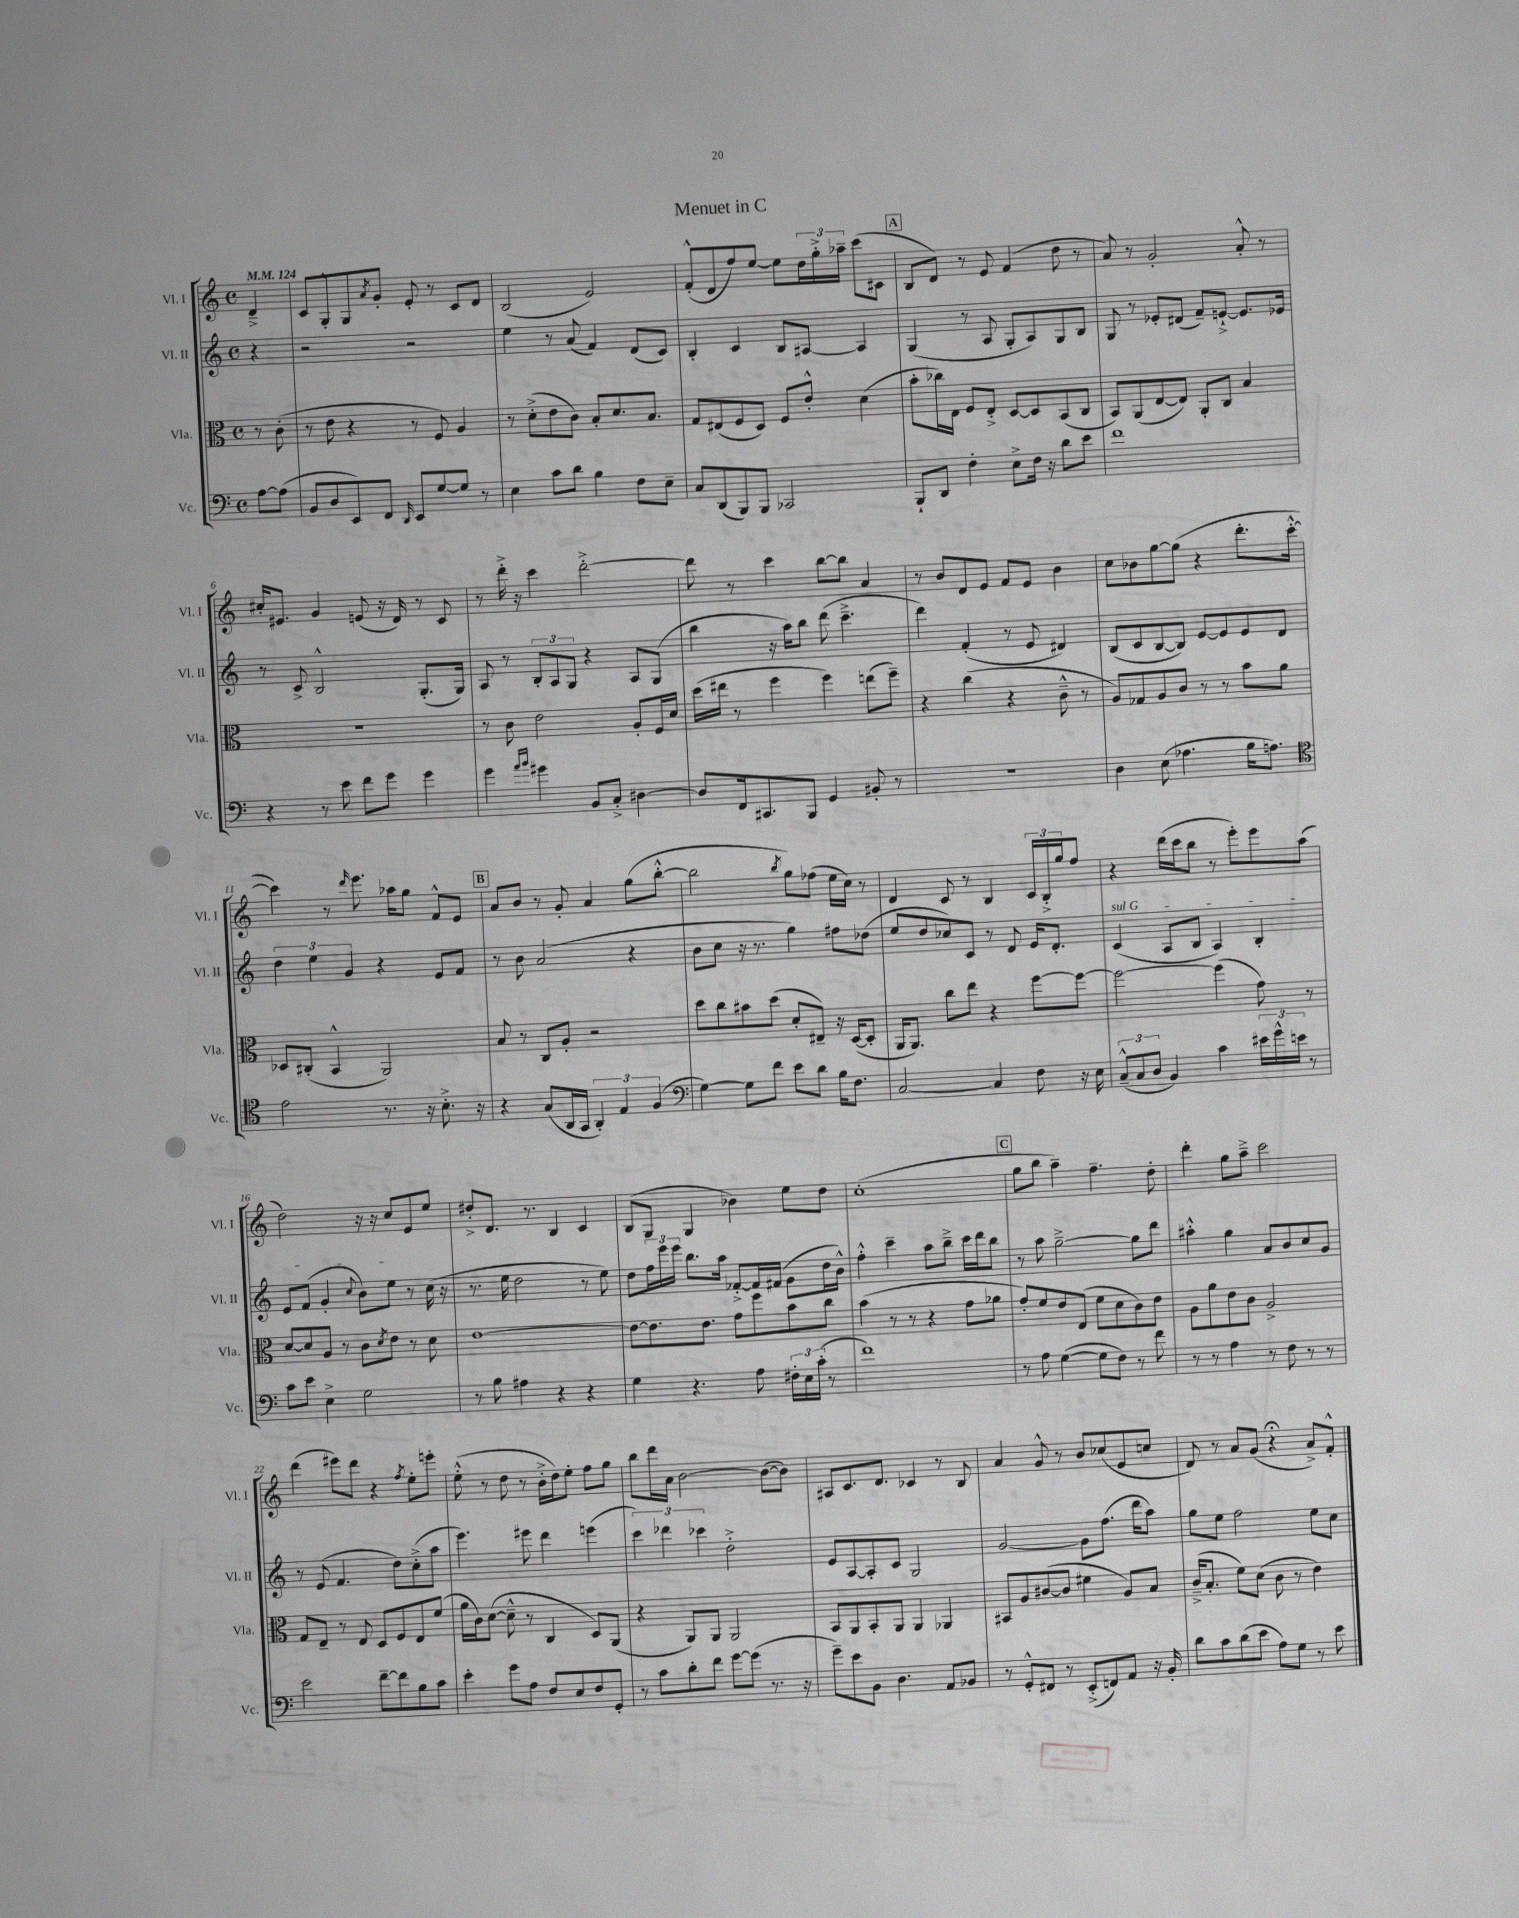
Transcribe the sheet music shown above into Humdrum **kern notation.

**kern	**kern	**kern	**kern
*staff4	*staff3	*staff2	*staff1
*clefF4	*clefC3	*clefG2	*clefG2
*k[]	*k[]	*k[]	*k[]
*M4/4	*M4/4	*M4/4	*M4/4
*met(c)	*met(c)	*met(c)	*met(c)
*MM124	*MM124	*MM124	*MM124
[8A	8r	4r	4d~^
(8A]	(8c'	.	.
=	=	=	=
8BB	8r	2r	8c
8D	8e	.	8G'^^
8EE)	4r	.	8G
.	.	.	8qa
8FF	.	.	8g'
16qqDD	.	.	.
8EE	8r	2r	8e'
[8G	8F)	.	8r
8G]	4A	.	8c
8r	.	.	8d
=	=	=	=
4E	8r	4ee	(2B
.	(8d'^	.	.
8c	8e	8r	.
8d	8c)	(8a	.
4B	8B'	4f)	2e)
.	8.d	.	.
8F	.	(8d	.
.	8.B	.	.
8E~	.	8c)	.
=	=	=	=
8C	8G	4B'	(8f'^^
(8DD	(8E#	.	8d
8BBB)	8F	4c	8ff)
8BBB	8D)	.	[8ee
2CC-	8F	8B	8ee]
.	8e'^^	[8A#	24dd
.	.	.	24gg'^
.	.	.	24aa-~
.	(4d	4A#]	(8ccc
.	.	.	8c#
=	=	=	=
8BBB`	8b'	(4G	8B
8DD	16cc-)	.	8d)
.	16E	.	.
4F'	8F	8r	8r
.	8E'^	8A	8e
8E^	[8D	8G'	(4f
16F	8D]	8A)	.
16r	.	.	.
8d	(8BB	8G	8dd
8e	8C	8B	8r
=	=	=	=
1f	8BB)	8G	8a)
.	(8AA	8r	8r
.	[8E	8e-'	2g'
.	8E])	(8d#	.
.	8AA'	8f~)	.
.	8C	[8e`^	.
.	4B	8.e]	8a'^^
.	.	.	8r
.	.	16e-	.
=	=	=	=
4r	1r	8r	16cc#'
.	.	.	8.e#
.	.	8c^	.
8r	.	2B^^	4g
8e	.	.	.
8f	.	.	(8e
8g	.	.	16r
.	.	.	16d)
4g	.	(8.G'	8r
.	.	.	8c
.	.	16G)	.
=	=	=	=
4g	8r	8A	8r
.	8c	8r	16ddd'^
.	.	.	16r
16qqa	.	.	.
16qqb	.	.	.
4g#	2e	12B'	4ccc
.	.	12A	.
.	.	12G	.
8BB	.	4r	[2ddd'^
8C'^	.	.	.
[4D#	8A'	8A	.
.	16F	(8G	.
.	16d	.	.
=	=	=	=
8D#]	(16dd	4bb	8ddd]
.	16ee#	.	.
16FF	8r	.	8r
8.CC#	.	.	.
.	4ff	16r	4ccc
.	.	16aa)	.
8BBB	.	8bb	.
4GG	4ff)	(8ddd	[8bb
.	.	4.ccc~^	8bb]
8BB#'	(8ee	.	4a
8r	8ff~)	.	.
=	=	=	=
1r	4r	4ddd)	8r
.	.	.	8b
.	(4cc	(4f'	8d
.	.	.	8e
.	4r	8r	8f
.	.	8e	8e
.	8c~^^	4d#)	4b
.	8r	.	.
=	=	=	=
4D	8A)	(8B	8cc
.	8G-	8c	8b-
(8E	8A	[8B	[8gg
4.A-	8c	8B])	(8gg]
.	8r	[8e	4r
.	8r	8e]	.
16B	8b	8e	8.ddd'
8.A)	.	.	.
.	8a	8d	.
.	.	.	[16ccc'^^
=	=	=	=
*clefC4	*	*	*
2e	8D-	6dd	4ccc])
.	(8C#'	.	.
.	.	6ee	.
.	4BB^^	.	8r
.	.	6g	.
.	.	.	16qqddd
.	.	.	8.eee
8.r	2AA)	4r	.
.	.	.	16aa-
.	.	.	8gg
16r	.	.	.
8.B'^	.	8e	8f^^
.	.	8f	8e
16r	.	.	.
=	=	=	=
4r	8B	8r	8a
.	8r	8b	8b
(8G	8C	(2a	8r
16AA	8A'	.	8g'
16GG	.	.	.
6AA')	2r	.	4a
6E	.	.	.
.	.	4r	(8gg
(6F	.	.	.
.	.	.	[8bb'^^
=	=	=	=
*clefF4	*	*	*
[4G)	8dd	8b	2bb]
.	8cc	8cc	.
8G]	8b#	16r	.
.	.	8.r	.
8f	(8dd	.	.
.	.	.	8qbb
8e	8d'	4gg)	8gg)
8d	8E#~)	.	(8ff-
16B	16r	8ff#	16ee
8.F	([16D	.	16cc)
.	8D']	(8dd-	8r
=	=	=	=
[2C	16AA	8ee	4d
.	8.AA)	.	.
.	.	8dd	.
.	8cc	8cc-)	8c
.	8ee	8c	8r
4C]	4r	8r	4B
.	.	8d	.
8F	[8ff	16e	24c
.	.	.	24B'^
.	.	8.d'	.
.	.	.	24gg
16r	8ff_	.	8ff
16E	.	.	.
=	=	=	=
(12C~^^	2ff_	(4c	4r
12C	.	.	.
12D	.	.	.
4BB)	.	8A	(16ddd
.	.	.	16ccc
.	.	8B	8bb
4c	(4ff]	4A)	8r
.	.	.	8eee')
24e#	8g)	4B'	8eee
24g^^	.	.	.
24e	.	.	.
8r	8r	.	(8aa
=	=	=	=
8c	[8d	8e	2dd)
8e	8d]	(8f	.
4E^	8A	4g'	.
.	8r	.	.
.	.	8qqcc	.
2G	8c	8b)	16r
.	.	.	16r
.	8qd	.	.
.	8e	8ee	8cc
.	8r	8r	8e
.	8d	(16cc	8ee
.	.	16r	.
=	=	=	=
8r	[1e	8.r	8dd#'^
8B	.	.	8.d
.	.	16ee	.
4A#	.	2dd	.
.	.	.	8.r
4r	.	.	4B
4r	.	8r	4c
.	.	8ee)	.
=	=	=	=
4G	8e_	8dd	(8B
.	8.e]	24ff	8G
.	.	24eee	.
.	.	24eee	.
4.r	.	8.bb	4G
.	8.e	.	.
.	.	16aa	.
.	8g	[8f-'^	4b-)
8A	8ff	16f-]	.
.	.	(16f#	.
24F#'	8b	8g	8ee
24E	.	.	.
(24c'	.	.	.
8r	8cc	16dd	8dd
.	.	16b^^)	.
=	=	=	=
1f)	(4b	4ff'^^	(1cc'
.	8r	4ccc~	.
.	8r	.	.
.	4r	8aa	.
.	.	8bb~^	.
.	8g	16ccc	.
.	.	16ddd	.
.	8a-	8bb	.
=	=	=	=
8r	8g')	8r	8gg
8A	8f	8aa	8bb
([4G	8e	[2gg~^	4aa~)
.	(8E	.	.
8G]	8f	.	4.ff~
8F)	8d	.	.
8r	8c)	8gg]	.
8f	8e	8ddd	8dd'
=	=	=	=
8r	8A	4aa#'^^	4ddd'
8r	8a	.	.
4A	8e	4gg	8gg
.	8c	.	8aa~^
8r	2A^	8a	2ccc
8F	.	8b	.
8r	.	8cc	.
8r	.	8g	.
=	=	=	=
2e	8G	8r	(4ddd
.	8E~	(8e	.
.	8r	4.f	8eee#)
.	8E	.	8ddd
[8f~	8D	.	4r
8f]	8F	8dd)	.
.	.	.	8qff
8B	8E	(8cc'^	8ee'
8c	(8f	8aa	8eee'
=	=	=	=
4e'	16a	4.eee)	(8ee'^^
.	16c)	.	.
.	([8d	.	8r
8g	8d~^^]	.	8dd
8A	8r	8eee#	8r
8F	4C	4ddd	16b'^
.	.	.	16dd)
8E	.	.	8ee'
8F	8D)	(4eee	8ff
8GG'	(8AA	.	8gg
=	=	=	=
8r	4r	6ccc)	8bb
8c	.	.	16ddd
.	.	6ddd-	.
.	.	.	16a
8d'	8AA)	.	[2b
.	.	6ccc-	.
8f	8AA	.	.
[8g	2AA	2dd'^	.
(8g]	.	.	.
8.r	.	.	(8b_
.	.	.	8b])
16r	.	.	.
=	=	=	=
8g~)	8BB	8e	8A#
8e	8AA	[8A	8.c
8BB	8BB'	8A']	.
.	.	.	8.d
4.D	8AA	8c	.
.	4AA	2G	4c-
8AA	4AA-	.	8r
8BB-	.	.	8B
=	=	=	=
8r	8BB#	[2g	4a
8GG'^^	8A	.	.
8FF#	([8c#	.	8g^^
8r	8c#]	.	8r
(8EE'^	4f#	8g]	8b
8FF)	.	(8.ff	(8cc-
8AA	8A)	.	8e
.	.	16ddd	.
16r	8B	8aa)	8cc
16BB'	.	.	.
=	=	=	=
8d	(16c~^	8gg	8d)
.	8.B'	.	.
8c	.	8ee	8r
(8d	8f)	2ff	8a
8e	(8d	.	(8g
8A)	8c	.	4r;
8G	8r	.	.
8r	4e)	8ee	8a^)
8e	.	8cc	8f'^^
==	==	==	==
*-	*-	*-	*-
